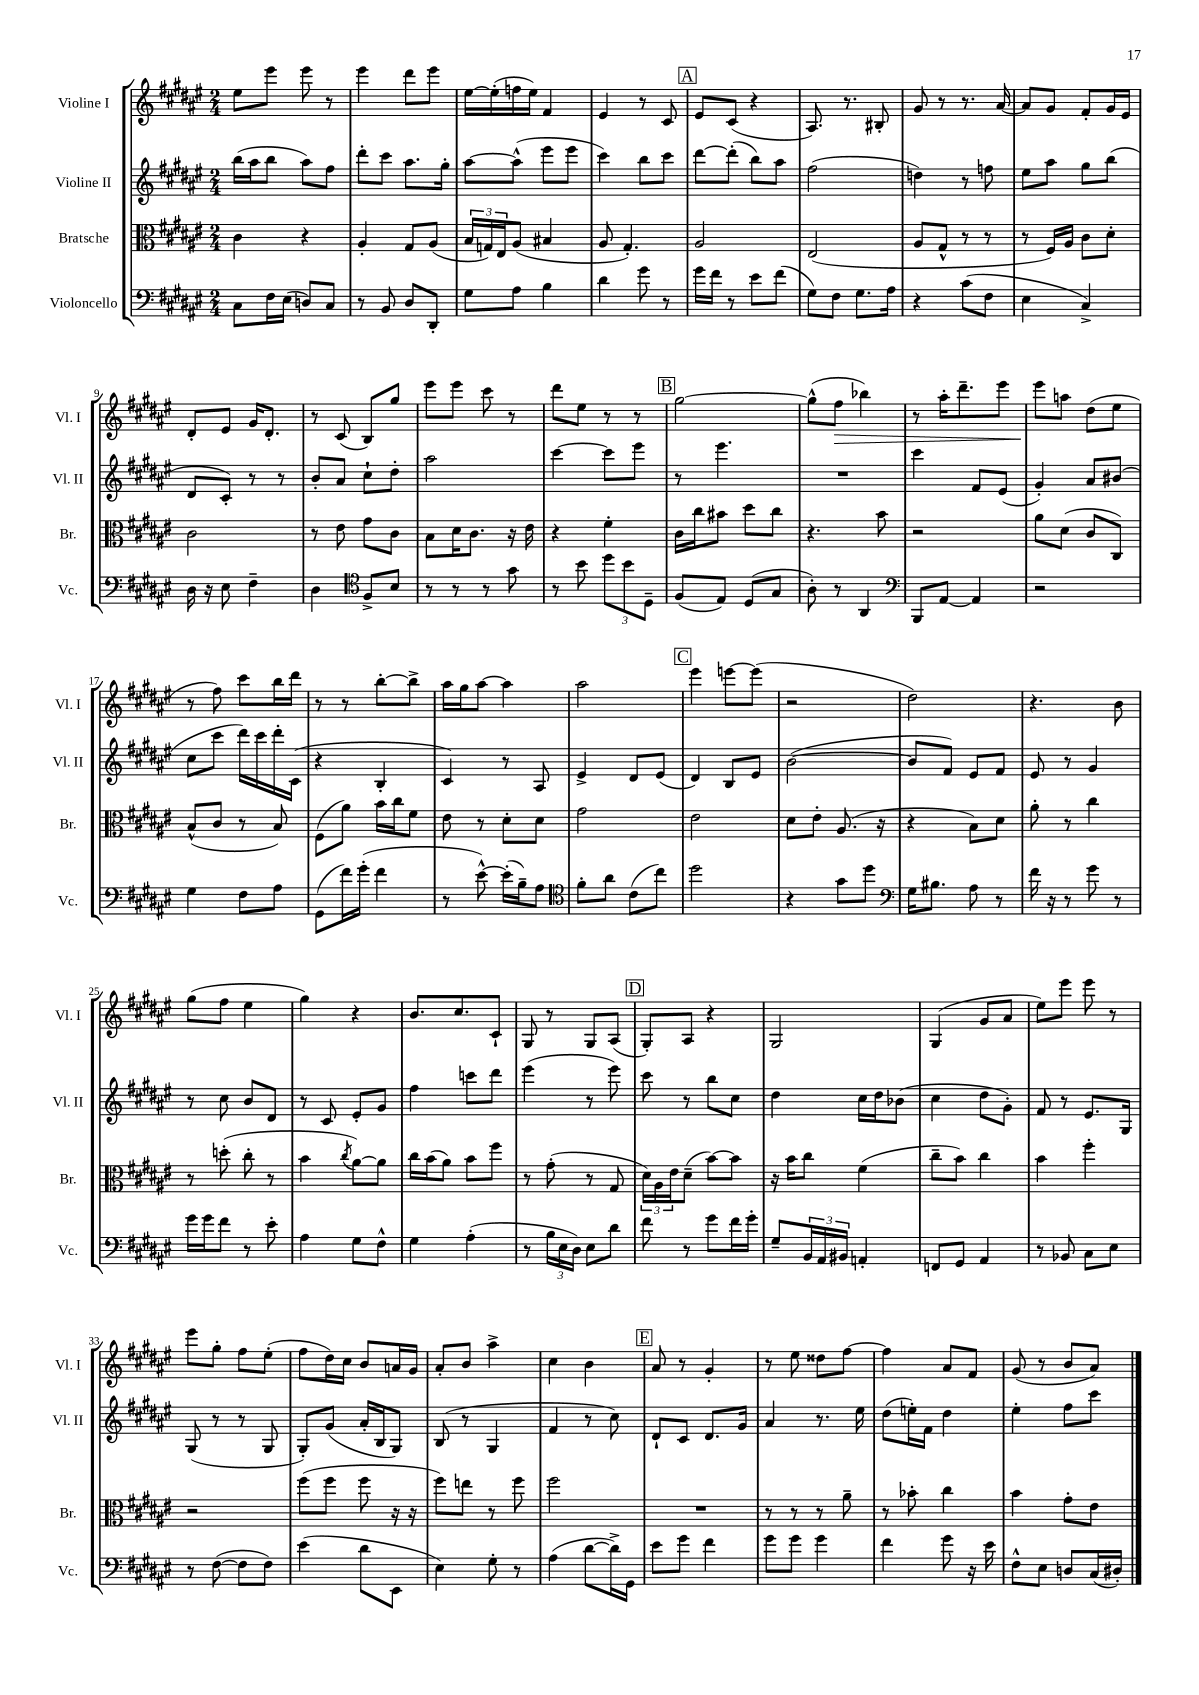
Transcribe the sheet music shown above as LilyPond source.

<<
\new StaffGroup <<
\new Staff = "s0" \with { instrumentName = "Violine I" shortInstrumentName = "Vl. I" } {
    \clef treble \key fis \major \numericTimeSignature \time 2/4
    eis''8 eis'''8 eis'''8 r8 |
    eis'''4 dis'''8 eis'''8 |
    eis''16~ eis''16-.( f''16 eis''16) fis'4 |
    eis'4 r8 cis'8 |
    \mark \markup { \box "A" } eis'8 cis'8( r4 |
    ais8.) r8. bis8-. |
    gis'8 r8 r8. ais'16~ |
    ais'8 gis'8 fis'8-. gis'16 eis'16 |
    dis'8-. eis'8 gis'16 dis'8.-. |
    r8 cis'8( b8) gis''8 |
    eis'''8 eis'''8 cis'''8 r8 |
    dis'''8 eis''8 r8 r8 |
    \mark \markup { \box "B" } gis''2~ |
    gis''8-^( fis''8\> bes''4) |
    r8 ais''16-. dis'''8.-- eis'''8 |
    eis'''8\! a''8 dis''8( eis''8 |
    r8 fis''8) cis'''8 b''16 dis'''16 |
    r8 r8 b''8~-. b''8-> |
    ais''16 gis''16 ais''8~ ais''4 |
    ais''2 |
    \mark \markup { \box "C" } eis'''4 e'''8~ e'''8( |
    r2 |
    dis''2) |
    r4. b'8 |
    gis''8( fis''8 eis''4 |
    gis''4) r4 |
    b'8. cis''8. cis'8-! |
    gis8 r8 gis8 ais8( |
    \mark \markup { \box "D" } gis8-.) ais8 r4 |
    gis2 |
    gis4( gis'8 ais'8 |
    eis''8) eis'''8 eis'''8 r8 |
    eis'''8 gis''8-. fis''8 eis''8-.( |
    fis''8 dis''16) cis''16 b'8 a'16 gis'16 |
    ais'8-. b'8 ais''4-> |
    cis''4 b'4 |
    \mark \markup { \box "E" } ais'8 r8 gis'4-. |
    r8 eis''8 disis''8 fis''8~ |
    fis''4 ais'8 fis'8 |
    gis'8( r8 b'8 ais'8) \bar "|." |
}
\new Staff = "s1" \with { instrumentName = "Violine II" shortInstrumentName = "Vl. II" } {
    \clef treble \key fis \major \numericTimeSignature \time 2/4
    b''16( ais''16 b''8 ais''8) fis''8 |
    dis'''8-. cis'''8 ais''8. gis''16-. |
    ais''8~ ais''8-^( eis'''8 eis'''8 |
    cis'''4) b''8 cis'''8 |
    \mark \markup { \box "A" } dis'''8~ dis'''8-.( b''8) ais''8 |
    fis''2( |
    d''4) r8 f''8 |
    eis''8 ais''8 gis''8 b''8( |
    dis'8 cis'8-.) r8 r8 |
    b'8-. ais'8 cis''8-! dis''8-. |
    ais''2 |
    cis'''4~ cis'''8 eis'''8 |
    \mark \markup { \box "B" } r8 eis'''4. |
    R2 |
    cis'''4 fis'8 eis'8( |
    gis'4-.) ais'8 bis'8( |
    cis''8 cis'''8 dis'''16) cis'''16 dis'''16-. cis'16( |
    r4 b4-. |
    cis'4) r8 ais8 |
    eis'4-> dis'8 eis'8( |
    \mark \markup { \box "C" } dis'4) b8 eis'8 |
    b'2~( |
    b'8 fis'8) eis'8 fis'8 |
    eis'8 r8 gis'4 |
    r8 cis''8 b'8 dis'8 |
    r8 cis'8 eis'8-. gis'8 |
    fis''4 c'''8 dis'''8 |
    eis'''4( r8 eis'''8) |
    \mark \markup { \box "D" } cis'''8 r8 b''8 cis''8 |
    dis''4 cis''16 dis''16 bes'8( |
    cis''4 dis''8 gis'8-.) |
    fis'8 r8 eis'8. gis16 |
    gis8( r8 r8 gis8 |
    gis8-.) gis'8( ais'16-. b16 gis8) |
    b8( r8 gis4 |
    fis'4 r8 cis''8) |
    \mark \markup { \box "E" } dis'8-! cis'8 dis'8. gis'16 |
    ais'4 r8. eis''16 |
    dis''8( e''16-.) fis'16 dis''4 |
    eis''4-. fis''8 cis'''8 \bar "|." |
}
\new Staff = "s2" \with { instrumentName = "Bratsche" shortInstrumentName = "Br." } {
    \clef alto \key fis \major \numericTimeSignature \time 2/4
    cis'4 r4 |
    ais4-. gis8 ais8( |
    \tuplet 3/2 { b16 g16) eis16 } ais8( bis4 |
    ais8 gis4.-.) |
    \mark \markup { \box "A" } ais2 |
    eis2( |
    ais8 gis8-^ r8 r8 |
    r8 fis16) ais16 cis'8 dis'8-. |
    cis'2 |
    r8 eis'8 gis'8 cis'8 |
    b8 dis'16 cis'8. r16 eis'16 |
    r4 fis'4-. |
    \mark \markup { \box "B" } cis'16 cis''16 bis'8 dis''8 cis''8 |
    r4. b'8 |
    r2 |
    ais'8 dis'8( cis'8 cis8) |
    b8-^( cis'8 r8 b8) |
    fis8( ais'8) b'16 cis''16 fis'8 |
    eis'8 r8 dis'8-. dis'8 |
    gis'2 |
    \mark \markup { \box "C" } eis'2 |
    dis'8 eis'8-. ais8.( r16 |
    r4 b8) dis'8 |
    ais'8-. r8 cis''4 |
    r8 d''8-.( cis''8-. r8 |
    b'4 \acciaccatura { cis''8 } ais'8~) ais'8 |
    cis''16 b'16( ais'8) b'8 fis''8 |
    r8 gis'8-.( r8 gis8 |
    \mark \markup { \box "D" } \tuplet 3/2 { dis'16) ais16 eis'16 } dis'8--( b'8~) b'8 |
    r16 b'16 cis''8 fis'4( |
    cis''8-- b'8) cis''4 |
    b'4 fis''4-. |
    r2 |
    fis''8( fis''8 fis''8 r16 r16 |
    fis''8) e''8 r8 fis''8 |
    fis''2 |
    \mark \markup { \box "E" } R2 |
    r8 r8 r8 ais'8-- |
    r8 bes'8-. cis''4 |
    b'4 gis'8-. eis'8 \bar "|." |
}
\new Staff = "s3" \with { instrumentName = "Violoncello" shortInstrumentName = "Vc." } {
    \clef bass \key fis \major \numericTimeSignature \time 2/4
    cis8 fis16 eis16( d8) cis8 |
    r8 b,8 dis8 dis,8-. |
    gis8 ais8 b4 |
    dis'4 gis'8 r8 |
    \mark \markup { \box "A" } gis'16 fis'16 r8 eis'8 fis'8( |
    gis8) fis8 gis8. ais16 |
    r4 cis'8( fis8 |
    eis4 cis4->) |
    dis16 r16 eis8 fis4-- |
    dis4 \clef tenor fis8-> b8 |
    r8 r8 r8 gis'8 |
    r8 b'8 \tuplet 3/2 { dis''8 b'8 dis8-- } |
    \mark \markup { \box "B" } fis8( eis8) dis8( gis8 |
    ais8-.) r8 ais,4 |
    \clef bass b,,8 ais,8~ ais,4 |
    r2 |
    gis4 fis8 ais8 |
    gis,8( fis'16) gis'16-.( fis'4 |
    r8 eis'8~-^) eis'16-.( b16--) ais8 |
    \clef tenor fis'8-. ais'8 cis'8( cis''8) |
    \mark \markup { \box "C" } dis''2 |
    r4 gis'8 dis''8 |
    \clef bass gis16 bis8. ais8 r8 |
    fis'16 r16 r8 gis'8 r8 |
    gis'16 gis'16 fis'8 r8 eis'8-. |
    ais4 gis8 fis8-^ |
    gis4 ais4-.( |
    r8 \tuplet 3/2 { b16 eis16 dis16) } eis8 dis'8 |
    \mark \markup { \box "D" } fis'8 r8 gis'8 fis'16 gis'16-. |
    gis8-- \tuplet 3/2 { b,16 ais,16 bis,16 } a,4-. |
    f,8 gis,8 ais,4 |
    r8 bes,8 cis8 eis8 |
    r8 fis8~( fis8 fis8) |
    eis'4( dis'8 eis,8 |
    eis4) gis8-. r8 |
    ais4( dis'8~ dis'16->) gis,16 |
    \mark \markup { \box "E" } eis'8 gis'8 fis'4 |
    gis'8 gis'8 gis'4 |
    fis'4 gis'8 r16 eis'16 |
    fis8-^ eis8 d8 cis16( dis16-.) \bar "|." |
}
>>
>>
